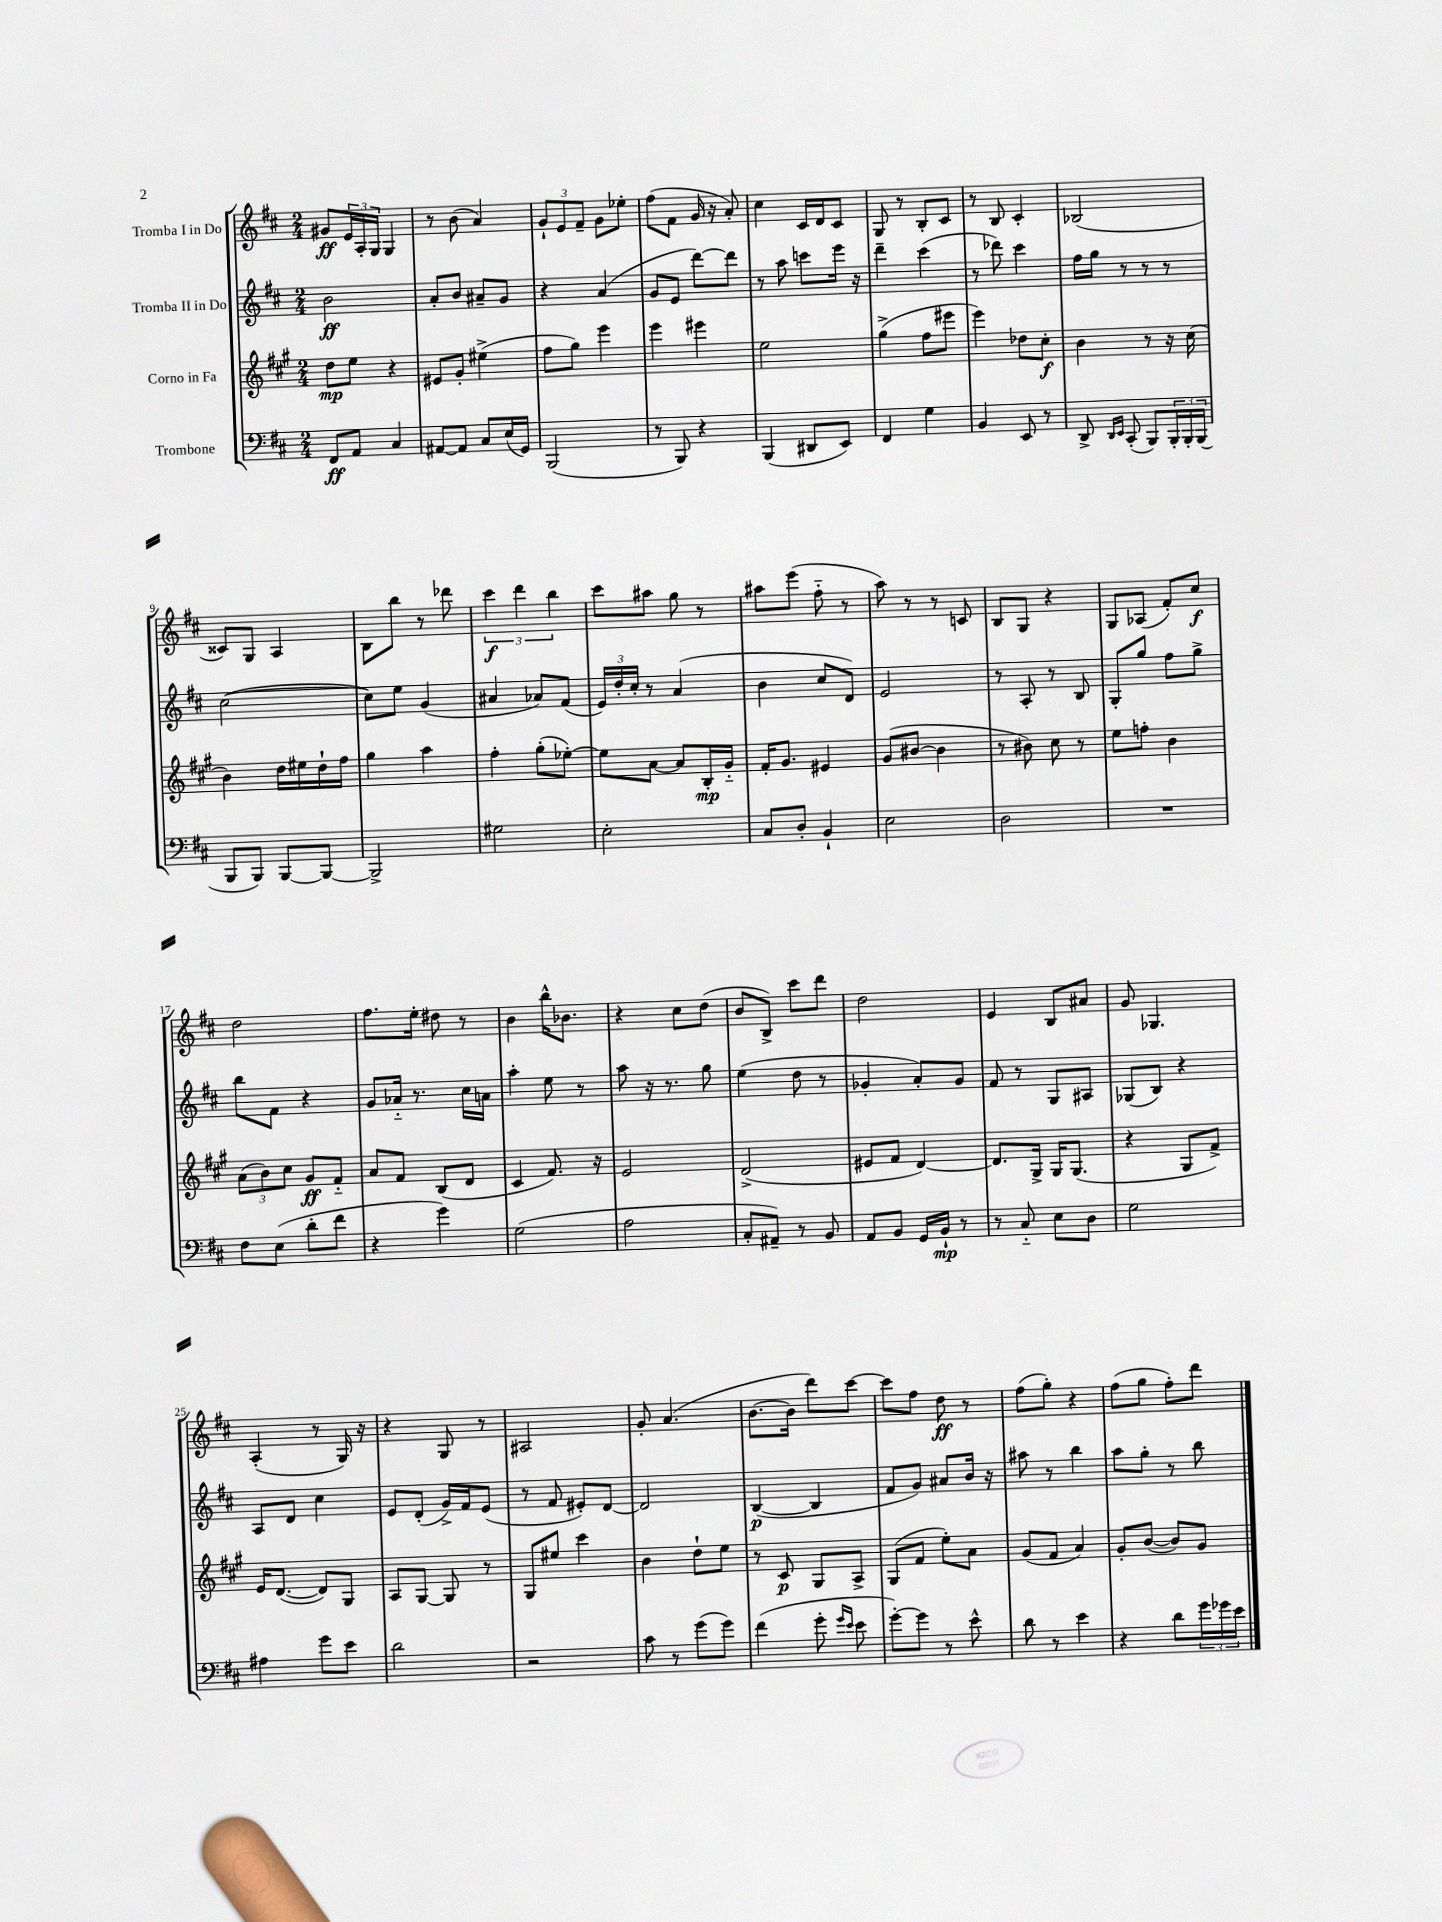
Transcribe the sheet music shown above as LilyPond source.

<<
\new StaffGroup <<
\new Staff = "s0" \with { instrumentName = "Tromba I in Do" } {
    \clef treble \key d \major \numericTimeSignature \time 2/4
    gis'8\ff \tuplet 3/2 { e'16 a16-. g16 } g4 |
    r8 b'8( a'4) |
    \tuplet 3/2 { g'8-! e'8 fis'8-- } g'8 ees''8-. |
    fis''8( fis'8 g'16 r16 a'8-.) |
    cis''4 cis'16 d'16 cis'8 |
    g8 r8 b8-. cis'8 |
    r8 b8 cis'4-. |
    bes2( |
    cisis'8) g8 a4 |
    b8 b''8 r8 des'''8 |
    \tuplet 3/2 { cis'''4\f d'''4 b''4 } |
    cis'''8 ais''8 g''8 r8 |
    ais''8 e'''8( fis''8-_ r8 |
    a''8) r8 r8 c'8 |
    b8 g8 r4 |
    g8 aes8( fis'8-.) cis''8\f |
    d''2 |
    fis''8. e''16-. dis''8 r8 |
    b'4 b''16-^ bes'8. |
    r4 cis''8 d''8( |
    b'8 b8->) cis'''8 d'''8 |
    d''2 |
    e'4 b8 ais'8 |
    g'8 ges4. |
    a4-.( r8 g16) r16 |
    r4 g8 r8 |
    ais2 |
    g'8-. a'4.( |
    b'8.~ b'16 d'''8) cis'''8~ |
    cis'''8 fis''8 d''8\ff r8 |
    fis''8( g''8-.) r4 |
    fis''8( g''8 fis''8-.) d'''8 \bar "|." |
}
\new Staff = "s1" \with { instrumentName = "Tromba II in Do" } {
    \clef treble \key d \major \numericTimeSignature \time 2/4
    b'2\ff |
    a'8-. b'8 ais'8-- g'8 |
    r4 a'4( |
    g'8 e'8 d'''8~) d'''8 |
    r8 a''8 c'''8 e'''16 r16 |
    d'''4-- cis'''4( |
    r8 des'''8) cis'''4 |
    fis''16 g''16 r8 r8 r8 |
    cis''2~( |
    cis''8) e''8 g'4( |
    ais'4 aes'8) fis'8( |
    \tuplet 3/2 { e'16) d''16-. cis''16-. } r8 a'4( |
    b'4 cis''8 d'8) |
    e'2 |
    r8 a8-. r8 b8 |
    g8-. g''8 fis''8 g''8-> |
    b''8 fis'8 r4 |
    g'8 aes'16-_ r8. cis''16 a'16 |
    a''4-. e''8 r8 |
    a''8 r16 r8. g''8 |
    e''4( d''8 r8 |
    ges'4-. a'8-.) ges'8 |
    fis'8 r8 g8 ais8 |
    ges8( b8) r4 |
    a8 d'8 cis''4 |
    e'8 d'8-.( g'16->) fis'16 e'8( |
    r8 fis'8 eis'8-.) d'8~ |
    d'2 |
    b4~\p( b4 |
    fis'8 g'8) ais'8 b'16 r16 |
    ais''8 r8 b''4 |
    a''8 g''8-. r8 b''8 \bar "|." |
}
\new Staff = "s2" \with { instrumentName = "Corno in Fa" } {
    \clef treble \key a \major \numericTimeSignature \time 2/4
    d''8\mp e''8 r4 |
    eis'8 gis'8-. eis''4->( |
    fis''8 gis''8) e'''4 |
    e'''4 eis'''4 |
    e''2 |
    gis''4->( fis''8 eis'''8 |
    e'''4) des''8 cis''8-.\f |
    b'4 r8 r16 cis''16( |
    b'4) d''16 eis''16 d''16-! fis''16 |
    gis''4 a''4 |
    fis''4-. gis''8-.( ees''8~-.) |
    ees''8 a'8~ a'8 b16-.\mp gis'16-_ |
    fis'16-. gis'8. eis'4 |
    gis'8( bis'8~ bis'4 |
    r8 bis'8) cis''8 r8 |
    e''8 f''8-. b'4 |
    \tuplet 3/2 { a'8( b'8) cis''8 } gis'8\ff fis'8-_ |
    a'8 fis'8 b8( d'8 |
    cis'4 fis'8.) r16 |
    e'2 |
    d'2->( |
    eis'8 fis'8 d'4~) |
    d'8. gis16-> gis16 gis8.( |
    r4 gis8 fis'8->) |
    e'16 d'8.~( d'8) gis8 |
    a8 gis8~ gis8 r8 |
    gis8 eis''8 cis'''4 |
    b'4 d''8-! e''8 |
    r8 cis'8\p gis8 a8-> |
    gis8( fis'8 e''8-.) a'8 |
    gis'8( fis'8 a'4) |
    gis'8-. b'8~( b'8) gis'8 \bar "|." |
}
\new Staff = "s3" \with { instrumentName = "Trombone" } {
    \clef bass \key d \major \numericTimeSignature \time 2/4
    fis,8\ff a,8 cis4 |
    ais,8~ ais,8 cis8 e16( g,16) |
    b,,2( |
    r8 b,,8) r4 |
    b,,4( dis,8 e,8) |
    fis,4 g4 |
    b,4 e,8 r8 |
    d,8-> \grace { d,16 e,16 } cis,8-.( b,,8) \tuplet 3/2 { b,,16-. b,,16-. b,,16( } |
    b,,8 b,,8) b,,8~ b,,8~ |
    b,,2-> |
    gis2 |
    e2-. |
    cis8 d8-. b,4-! |
    e2 |
    d2 |
    R2 |
    fis8 e8( d'8-. fis'8 |
    r4 g'4) |
    g2( |
    a2 |
    cis8-. ais,8--) r8 b,8 |
    a,8 b,8 g,16 b,16-!\mp r8 |
    r8 cis8-_ e8 d8 |
    g2 |
    ais4 g'8 e'8 |
    d'2 |
    r2 |
    cis'8 r8 g'8( g'8) |
    fis'4( g'8-. \grace { g'16 e'16 } e'8 |
    g'8~-.) g'8 r8 e'8-^ |
    d'8 r8 e'4 |
    r4 d'8 \tuplet 3/2 { g'16 ges'16 e'16 } \bar "|." |
}
>>
>>
